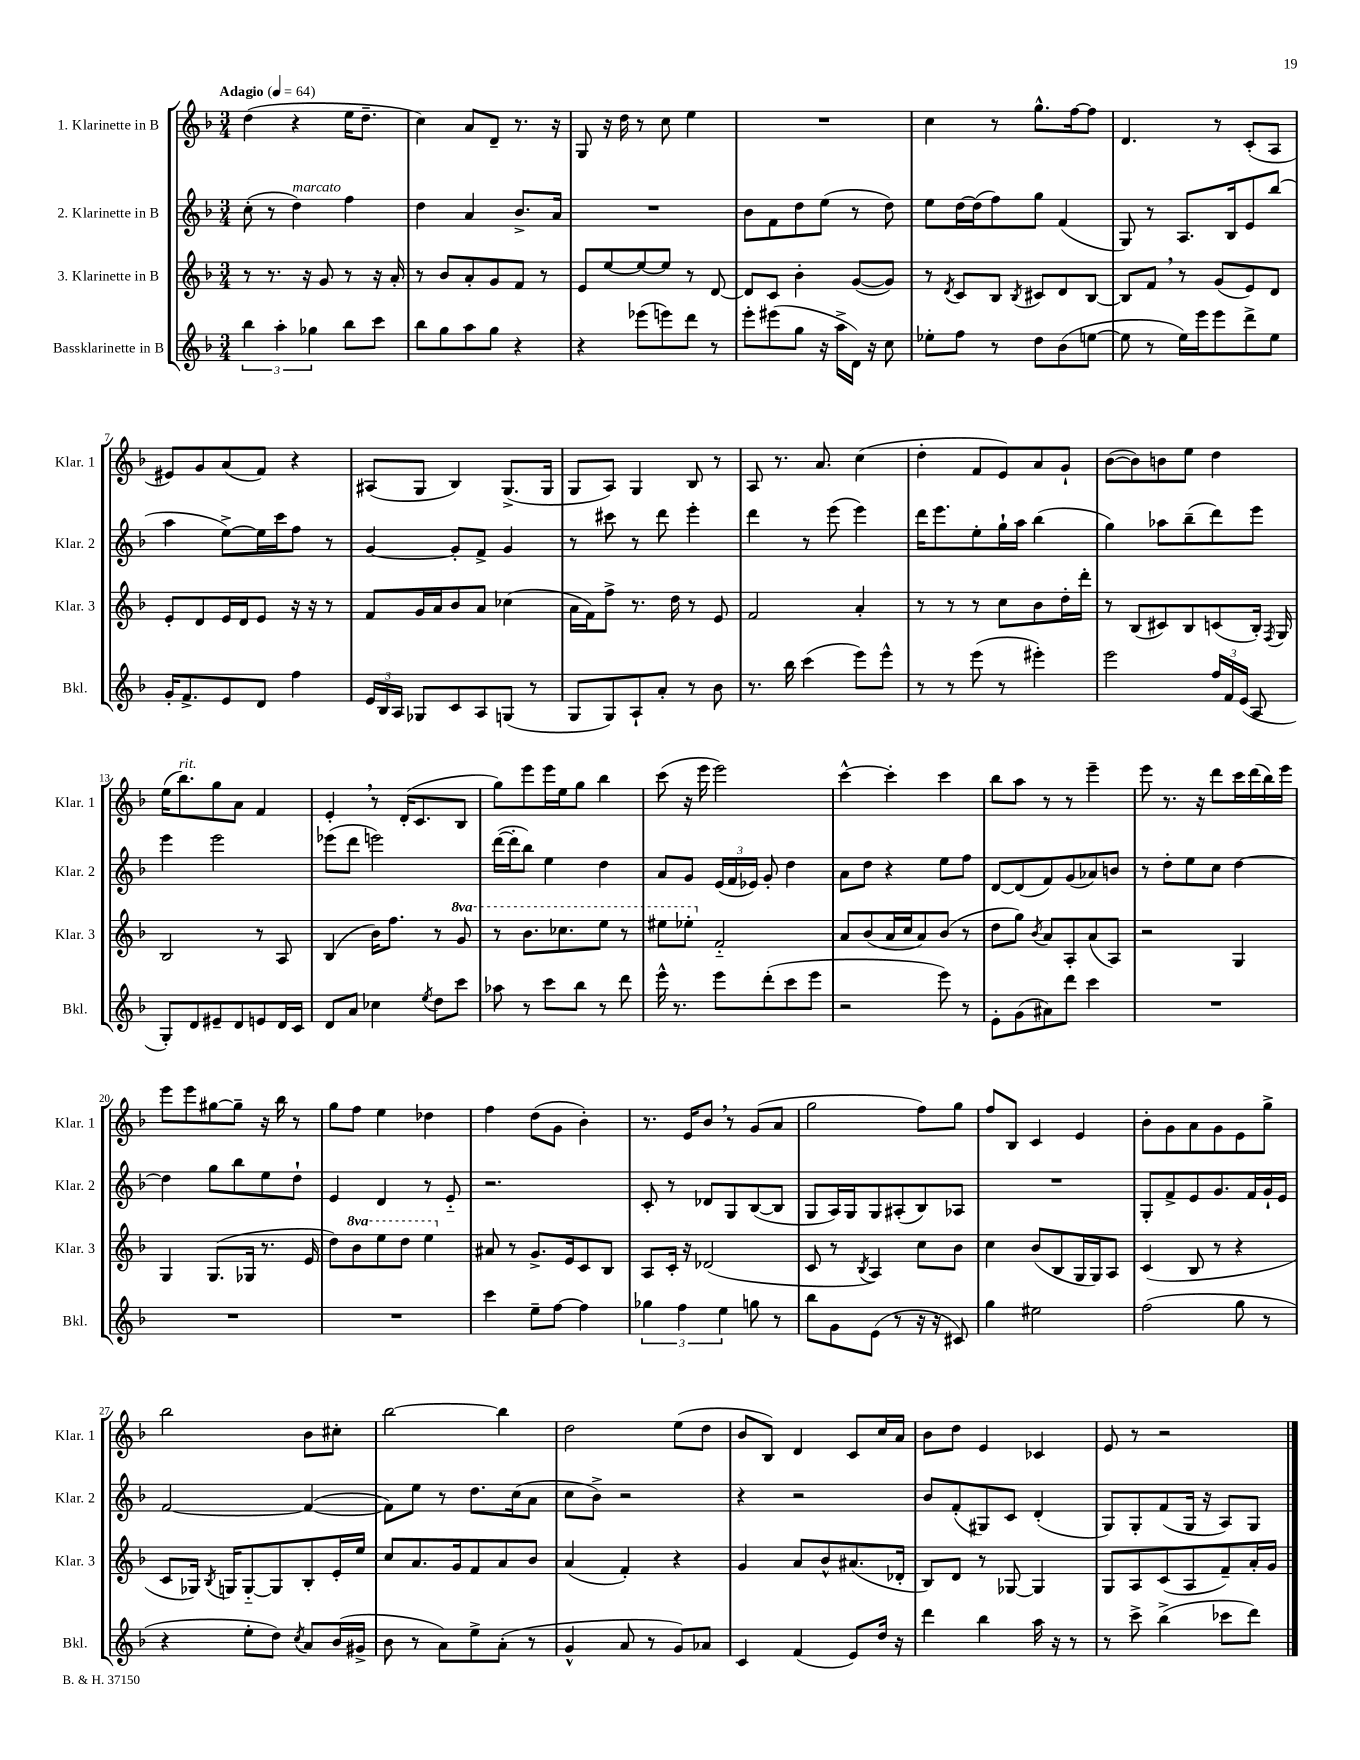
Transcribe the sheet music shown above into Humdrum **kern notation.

**kern	**kern	**kern	**kern
*part4	*part3	*part2	*part1
*staff4	*staff3	*staff2	*staff1
*I"Bassklarinette in B	*I"3. Klarinette in B	*I"2. Klarinette in B	*I"1. Klarinette in B
*I'Bkl.	*I'Klar. 3	*I'Klar. 2	*I'Klar. 1
*clefG2	*clefG2	*clefG2	*clefG2
*k[b-]	*k[b-]	*k[b-]	*k[b-]
*M3/4	*M3/4	*M3/4	*M3/4
*MM64	*MM64	*MM64	*MM64
=1	=1	=1	=1
!	!	!	!LO:TX:a:B:t=Adagio
6bb-\	8r	(8cc'\	(4dd\
.	8.r	8r	.
6aa'\	.	.	.
!	!	!LO:TX:a:i:t=marcato	!
.	.	4dd\)	4r
.	16r	.	.
6gg-X\	.	.	.
.	8g/	.	.
8bb-\L	8r	4ff\	16ee\KL
.	.	.	8.dd~\J
8ccc\J	16r	.	.
.	16a'/	.	.
=2	=2	=2	=2
8bb-\L	8r	4dd\	4cc\)
8gg\	8b-/L	.	.
8aa\	8a'/	4a/	8a/L
8gg\J	8g/	.	8d~/J
4r	8f/J	8.b-^/L	8.r
.	8r	.	.
.	.	16a/Jk	16r
=3	=3	=3	=3
4r	8e/L	2.r	8G/
.	[8ee/	.	16r
.	.	.	16dd\
(8eee-X\L	8ee/_	.	8r
8eeen\)	8ee/J]	.	8cc\
8ddd\J	8r	.	4ee\
8r	[8d/	.	.
=4	=4	=4	=4
8eee'\L	8d/L]	8b-\L	2.r
(8eee#X\	8c/J	8f\	.
8gg\J	4b-'\	8dd\	.
16r	.	(8ee\J	.
16aa^\LL	.	.	.
16d\JJ)	([8g/L	8r	.
16r	.	.	.
8cc\	8g/J])	8dd\)	.
=5	=5	=5	=5
8ee-X'\L	8r	8ee\L	4cc\
.	8qd/	.	.
8ff\J	8c/L	[16dd\L	.
.	.	(16dd\J]	.
8r	8B-/J	8ff\)	8r
.	8qB-/	.	.
8dd\L	8c#X/L	8gg\J	8.gg^^\L
(8b-\	8d/	(4f/	.
.	.	.	[16ff\k
[8een\J	[8B-/J	.	8ff\J]
=6	=6	=6	=6
8ee\]	8B-/L]	8G/)	4.d/
8r	8f,/J	8r	.
16ee\LL)	8r	8.A/L	.
16eee\J	.	.	.
8eee\	(8g/L	.	8r
.	.	16B-/k	.
8ddd^\	8e/)	8e/	(8c'/L
8ee\J	8d/J	(8bb-/J	8A/J
!!LO:LB:g=z
=7	=7	=7	=7
16g'/KL	8e'/L	4aa\	8e#X/L)
8.f^/	.	.	.
.	8d/	.	8g/
8e/	16e/L	[8ee^\L)	(8a/
.	16d/J	.	.
8d/J	8e/J	16ee\L]	8f/J)
.	.	16ccc\J	.
4ff\	16r	8ff\J	4r
.	16r	.	.
.	8r	8r	.
=8	=8	=8	=8
24e/LL	8f/L	[4g/	(8A#X/L
24B-/	.	.	.
24A/JJ	.	.	.
8G-X/L	16g/L	.	8G/J
.	16a/J	.	.
8c/	8b-/	8g'/L]	4B-/)
8A/	8a/J	8f^/J	.
(8Gn/J	(4cc-X\	4g/	(8.G^/L
8r	.	.	.
.	.	.	16G/Jk
=9	=9	=9	=9
8G/L	16a\LL	8r	8G/L
.	16f\J)	.	.
8G/)	8ff^\J	8ccc#X\	8A/J)
8A`/	8.r	8r	4G/
8a'/J	.	8ddd\	.
.	16dd\	.	.
8r	8r	4eee'\	8B-/
8b-\	8e/	.	8r
=10	=10	=10	=10
8.r	2f/	4ddd\	8A/
.	.	.	8.r
16bb-\	.	.	.
(4ccc\	.	8r	.
.	.	.	8.a/
.	.	(8eee\	.
8eee\L)	4a'/	4eee\)	(4cc\
8eee^^\J	.	.	.
=11	=11	=11	=11
8r	8r	16ddd\KL	4dd'\
.	.	8.eee\	.
8r	8r	.	.
(8eee\	8r	8ee'\	8f/L
8r	8cc\L	16gg`\L	8e/)
.	.	16aa\JJ	.
4eee#X'\)	8b-\	(4bb-\	8a/
.	16dd'\L	.	8g`/J
.	16ddd'\JJ	.	.
=12	=12	=12	=12
2eee\	8r	4gg\)	([8b-\L
.	(8B-/L	.	8b-\])
.	8c#X/)	8aa-X\L	8bn\
.	8B-/	(8bb-~\	8ee\J
24ff/LL	(8cn/	8ddd\)	4dd\
24f/	.	.	.
(24e/JJ	.	.	.
8A/	16B-'/Jk)	8eee\J	.
.	8qF/	.	.
.	16G/	.	.
!!LO:LB:g=z
=13	=13	=13	=13
8G'/L)	2B-/	4eee\	(16ee\KL
!	!	!	!LO:TX:a:i:t=rit.
.	.	.	8.bb-\)
8d/	.	.	.
8e#X~/	.	2eee\	8gg\
8d/	.	.	8a\J
8en/	8r	.	4f/
16d/L	8A/	.	.
16c/JJ	.	.	.
=14	=14	=14	=14
8d/L	(4B-/	(8eee-X\L	4e',/
8a/J	.	8ddd\J	.
4cc-X\	16b-\KL)	2eeen\)	8r
.	8.ff\J	.	.
.	.	.	(16d'/KL
.	.	.	8.c/
8qee/	.	.	.
8dd\L	8r	.	.
*	*8va	*	*
8ccc\J	8gg/	.	8B-/J
=15	=15	=15	=15
8aa-X\	8r	([16ddd\LL	8gg\L)
.	.	16ddd'\J]	.
8r	8.bb-\L	8bb-\J)	8eee\
8ccc\L	.	4ee\	16eee\L
.	8.ccc-X\	.	16ee\J
8bb-\J	.	.	8gg\J
8r	8eee\J	4dd\	4bb-\
8ddd\	8r	.	.
=16	=16	=16	=16
16eee^^\	8eee#X\L	8a/L	(8ccc\
8.r	.	.	.
.	8eee-X'\J	8g/J	16r
.	.	.	16eee\
*	*X8va	*	*
8eee\L	2f/	(24e/LL	2eee\)
.	.	24f/	.
.	.	24e-X/JJ)	.
(8ddd'\	.	8g'/	.
8ccc\	.	4dd\	.
8eee\J	.	.	.
=17	=17	=17	=17
2r	8a/L	8a\L	[4ccc^^\
.	(8b-/	8dd\J	.
.	16a/L	4r	4ccc'\]
.	16cc/J	.	.
.	8a/)	.	.
8eee\)	(8b-/J	8ee\L	4ccc\
8r	8r	8ff\J	.
=18	=18	=18	=18
8e'\L	8dd\L	[8d/L	8bb-\L
(8g\	8gg\J)	(8d/]	8aa\J
.	8qb-/	.	.
8a#X\)	8a/L	8f/)	8r
8ddd\J	8A'/	(8g/	8r
4ccc\	(8a/	8a-X/)	4eee~\
.	8A/J)	8bn/J	.
=19	=19	=19	=19
2.r	2r	8r	8eee\
.	.	8dd'\L	8.r
.	.	8ee\	.
.	.	.	16r
.	.	8cc\J	8ddd\L
.	4G/	[4dd\	16ccc\L
.	.	.	(16ddd\
.	.	.	16bb-\)
.	.	.	16eee\JJ
!!LO:LB:g=z
=20	=20	=20	=20
2.r	4G/	4dd\]	8eee\L
.	.	.	8eee\
.	(8.G/L	8gg\L	[8gg#X\
.	.	8bb-\	8gg#~\J]
.	16G-X/Jk	.	.
.	8.r	8ee\	16r
.	.	.	16bb-\
.	.	8dd`\J	8r
.	16e/	.	.
=21	=21	=21	=21
2.r	8dd\L)	4e/	8gg\L
*	*8va	*	*
.	8bb-\	.	8ff\J
.	8eee\	4d/	4ee\
.	8ddd\J	.	.
.	4eee\	8r	4dd-X\
.	.	8e/	.
=22	=22	=22	=22
*	*X8va	*	*
4ccc\	8a#X/	2.r	4ff\
.	8r	.	.
8ee~\L	8.g^/L	.	(8dd\L
[8ff\J	.	.	8g\J
.	16e/k	.	.
4ff\]	8c/	.	4b-'\)
.	8B-/J	.	.
=23	=23	=23	=23
6gg-X\	8A/L	8c'/	8.r
.	16c'/Jk	8r	.
6ff\	.	.	.
.	16r	.	16e/KL
.	(2d-X/	8d-X/L	8b-,/J
6ee\	.	.	.
.	.	8G/	8r
8ggn\	.	([8B-/	(8g/L
8r	.	8B-/J]	8a/J
=24	=24	=24	=24
8bb-\L	8c/	8G/L	2gg\
8g\	8r	16A/L)	.
.	.	16G/J	.
.	8qB-/	.	.
(8e\J	4A/)	8G/	.
8r	.	(8A#X'/	.
16r	8cc\L	8B-/)	8ff\L)
16r	.	.	.
8c#X/)	8b-\J	8A-X/J	8gg\J
=25	=25	=25	=25
4gg\	4cc\	2.r	8ff/L
.	.	.	8B-/J
2ee#X\	(8b-/L	.	4c/
.	8B-/	.	.
.	16G/L	.	4e/
.	16G/J)	.	.
.	8A/J	.	.
=26	=26	=26	=26
(2ff\	(4c/	8G'/L	8b-'\L
.	.	8f^/	8g\
.	8B-/	8e/	8a\
.	8r	8.g/	8g\
8gg\	4r	.	8e\
.	.	16f/L	.
8r	.	16g`/	8gg^\J
.	.	16e/JJ	.
!!LO:LB:g=z
=27	=27	=27	=27
4r	8c/L	[2f/	2bb-\
.	16G-X/Jk)	.	.
.	8qB-/	.	.
.	16Gn/KL	.	.
8ee'\L	[8G/	.	.
8dd\J)	8G/]	.	.
8qcc/	.	.	.
8a/L	8B-'/	(4f/_	8b-\L
(16b-/L	16e'/L	.	8cc#X'\J
16g#X^/JJ	16ee/JJ	.	.
=28	=28	=28	=28
8b-\	8cc/L	8f\L])	[2bb-\
8r	8.a/	8ee\J	.
8a\L)	.	8r	.
.	16g/k	.	.
8ee^\	8f/	8.dd\L	.
(8a'\J	8a/	.	4bb-\]
.	.	(16cc\k	.
8r	8b-/J	8a\J	.
=29	=29	=29	=29
4g^^/	(4a/	8cc\L	2dd\
.	.	8b-^\J)	.
8a/	4f'/)	2r	.
8r	.	.	.
8g/L)	4r	.	(8ee\L
8a-X/J	.	.	8dd\J
=30	=30	=30	=30
4c/	4g/	4r	8b-/L
.	.	.	8B-/J)
(4f/	8a/L	2r	4d/
.	8b-^^/	.	.
8e/L)	(8.a#X/	.	8c/L
16dd/Jk	.	.	16cc/L
16r	16d-X'/Jk	.	16a/JJ
=31	=31	=31	=31
4ddd\	8B-/L)	8b-/L	8b-\L
.	8d/J	(8f'/	8dd\J
4bb-\	8r	8G#X/)	4e/
.	[8G-X/	8c/J	.
16aa\	4G-/]	(4d'/	4c-X/
16r	.	.	.
8r	.	.	.
=32	=32	=32	=32
8r	8G/L	8G/L)	8e/
8ccc^\	8A/	8G'/	8r
(4bb-^\	(8c/	(8f/	2r
.	8A/	16G/Jk	.
.	.	16r	.
8ccc-X\L	8f~/)	8A/L)	.
8ddd\J)	16a'/L	8G/J	.
.	16g/JJ	.	.
==	==	==	==
*-	*-	*-	*-
